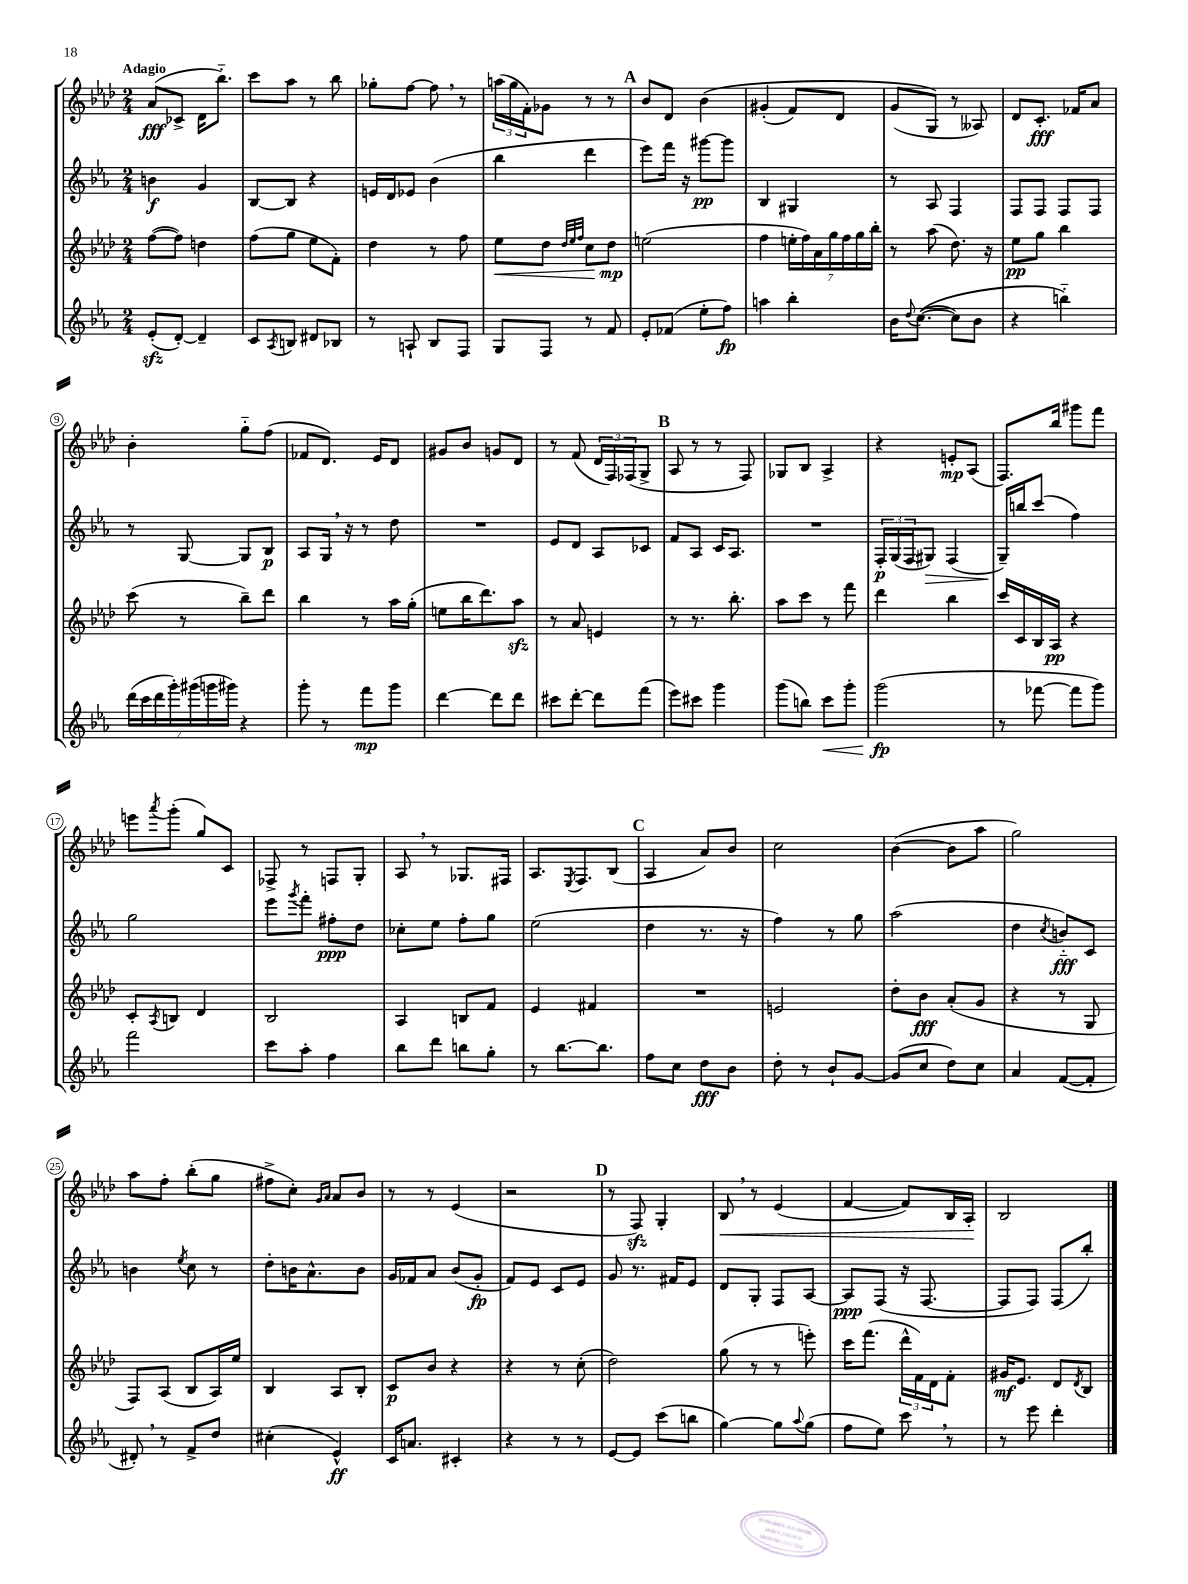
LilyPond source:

<<
\new StaffGroup <<
\new Staff = "s0" {
    \clef treble \key aes \major \numericTimeSignature \time 2/4 \tempo "Adagio"
    aes'8\fff( ces'8-> des'16 bes''8.-_) |
    c'''8 aes''8 r8 bes''8 |
    ges''8-. f''8~ f''8 \breathe r8 |
    \tuplet 3/2 { a''16( g''16 f'16-.) } ges'8 r8 r8 |
    \mark \markup { \bold "A" } bes'8 des'8 bes'4\( |
    gis'4-.( f'8) des'8 |
    g'8( g8\) r8 aeses8) |
    des'8 c'8.-.\fff fes'16 aes'8 |
    bes'4-. g''8-_ f''8( |
    fes'8 des'8.) ees'16 des'8 |
    gis'8 bes'8 g'8 des'8 |
    r8 f'8( \tuplet 3/2 { des'16 f16) fes16( } g8-> |
    \mark \markup { \bold "B" } aes8 r8 r8 f8) |
    ges8 bes8 aes4-> |
    r4 e'8-.\mp aes8( |
    f8.) bes''16 gis'''8 f'''8 |
    e'''8 \acciaccatura { aes'''8 } g'''8-.( g''8) c'8 |
    fes8-> r8 f8 g8-. |
    aes8 \breathe r8 ges8. fis16 |
    aes8. \acciaccatura { ees8 } f8. bes8( |
    \mark \markup { \bold "C" } aes4 aes'8) bes'8 |
    c''2 |
    bes'4~( bes'8 aes''8 |
    g''2) |
    aes''8 f''8-. bes''8-.( g''8 |
    fis''8-> c''8-.) \grace { g'16 aes'16 } aes'8 bes'8 |
    r8 r8 ees'4( |
    r2 |
    \mark \markup { \bold "D" } r8 f8\sfz) g4-. |
    bes8\< \breathe r8 ees'4( |
    f'4~ f'8) bes16 aes16-.\! |
    bes2 \bar "|." |
}
\new Staff = "s1" {
    \clef treble \key ees \major \numericTimeSignature \time 2/4
    b'4\f g'4 |
    bes8~ bes8 r4 |
    e'16 d'16 ees'8 bes'4( |
    bes''4 d'''4 |
    \mark \markup { \bold "A" } ees'''8) f'''16 r16 gis'''8~\pp gis'''8 |
    bes4 gis4 |
    r8 aes8 f4 |
    f8 f8 f8 f8 |
    r8 g8~ g8 bes8\p |
    aes8 g16 \breathe r16 r8 d''8 |
    R2 |
    ees'8 d'8 aes8 ces'8 |
    \mark \markup { \bold "B" } f'8 aes8 c'16 aes8. |
    R2 |
    \tuplet 3/2 { f16-.\p g16( f16 } gis8\>) f4( |
    g16--\!) b''16 c'''8( f''4) |
    g''2 |
    ees'''8 \acciaccatura { g'''8 } f'''8-. fis''8-.\ppp d''8 |
    ces''8-. ees''8 f''8-. g''8 |
    ees''2( |
    \mark \markup { \bold "C" } d''4 r8. r16 |
    f''4) r8 g''8 |
    aes''2( |
    d''4 \acciaccatura { c''8 } b'8-_\fff) c'8 |
    b'4 \acciaccatura { ees''8 } c''8 r8 |
    d''8-. b'16 aes'8.-^ b'8 |
    g'16 fes'16 aes'8 bes'8( g'8-.\fp |
    f'8) ees'8 c'8 ees'8 |
    \mark \markup { \bold "D" } g'8 r8. fis'16 ees'8 |
    d'8 g8-. f8 aes8~ |
    aes8\ppp f8( r16 f8.~ |
    f8 f8) f8( bes''8-.) \bar "|." |
}
\new Staff = "s2" {
    \clef treble \key aes \major \numericTimeSignature \time 2/4
    f''8~( f''8) d''4 |
    f''8( g''8 ees''8 f'8-.) |
    des''4 r8 f''8 |
    ees''8\< des''8 \grace { des''32 ees''32 f''32 } c''8 des''8\mp\! |
    \mark \markup { \bold "A" } e''2( |
    f''4 \tuplet 7/4 { e''16-. f''16) aes'16 g''16 f''16 g''16 bes''16-. } |
    r8 aes''8( des''8.) r16 |
    ees''8\pp g''8 bes''4 |
    c'''8( r8 bes''8--) des'''8 |
    bes''4 r8 aes''16 g''16-.( |
    e''8 bes''16 des'''8.) aes''8\sfz |
    r8 aes'8 e'4 |
    \mark \markup { \bold "B" } r8 r8. bes''8.-. |
    aes''8 c'''8 r8 f'''8 |
    des'''4 bes''4 |
    c'''16 c'16 bes16 aes16\pp r4 |
    c'8-. \acciaccatura { aes8 } b8 des'4 |
    bes2 |
    aes4 b8 f'8 |
    ees'4 fis'4 |
    \mark \markup { \bold "C" } R2 |
    e'2 |
    des''8-. bes'8\fff aes'8-.( g'8 |
    r4 r8 g8 |
    f8) aes8( bes8 aes16) ees''16 |
    bes4 aes8 bes8-. |
    c'8\p bes'8 r4 |
    r4 r8 c''8-.( |
    \mark \markup { \bold "D" } des''2) |
    g''8( r8 r8 e'''8-.) |
    c'''16 f'''8.( \tuplet 3/2 { des'''16-^ f'16) des'16 } f'8-. |
    gis'16\mf ees'8. des'8 \acciaccatura { des'8 } bes8 \bar "|." |
}
\new Staff = "s3" {
    \clef treble \key ees \major \numericTimeSignature \time 2/4
    ees'8-.\sfz( d'8~-.) d'4-- |
    c'8 \acciaccatura { aes8 } b8 dis'8 bes8 |
    r8 a8-! bes8 f8 |
    g8 f8 r8 f'8 |
    \mark \markup { \bold "A" } ees'8-. fes'8( ees''8-. f''8\fp) |
    a''4 bes''4-. |
    bes'16 \appoggiatura { d''8 } c''8.~(\( c''8) bes'8 |
    r4 b''4-_\) |
    \tuplet 7/4 { d'''16( c'''16 d'''16 g'''16-.) gis'''16( g'''16 gis'''16) } r4 |
    g'''8-. r8 f'''8\mp g'''8 |
    d'''4~ d'''8 d'''8 |
    cis'''8 d'''8~-. d'''8 f'''8( |
    \mark \markup { \bold "B" } ees'''8) cis'''8 g'''4 |
    g'''8( b''8) c'''8\< g'''8-. |
    g'''2\fp\!( |
    r8 fes'''8~ fes'''8 g'''8) |
    f'''2 |
    c'''8 aes''8-. f''4 |
    bes''8 d'''8 b''8 g''8-. |
    r8 bes''8.~ bes''8. |
    \mark \markup { \bold "C" } f''8 c''8 d''8\fff bes'8 |
    d''8-. r8 bes'8-! g'8~ |
    g'8( c''8 d''8) c''8 |
    aes'4 f'8~( f'8-. |
    dis'8-.) \breathe r8 f'8-> d''8 |
    cis''4-.( ees'4-^\ff) |
    c'16 a'8. cis'4-. |
    r4 r8 r8 |
    \mark \markup { \bold "D" } ees'8~ ees'8 c'''8( b''8 |
    g''4~) g''8 \appoggiatura { aes''8 } g''8( |
    f''8 ees''8) c'''8 \breathe r8 |
    r8 ees'''8 d'''4-. \bar "|." |
}
>>
>>
\layout { \context { \Score \override BarNumber.stencil = #(make-stencil-circler 0.1 0.3 ly:text-interface::print) } }
